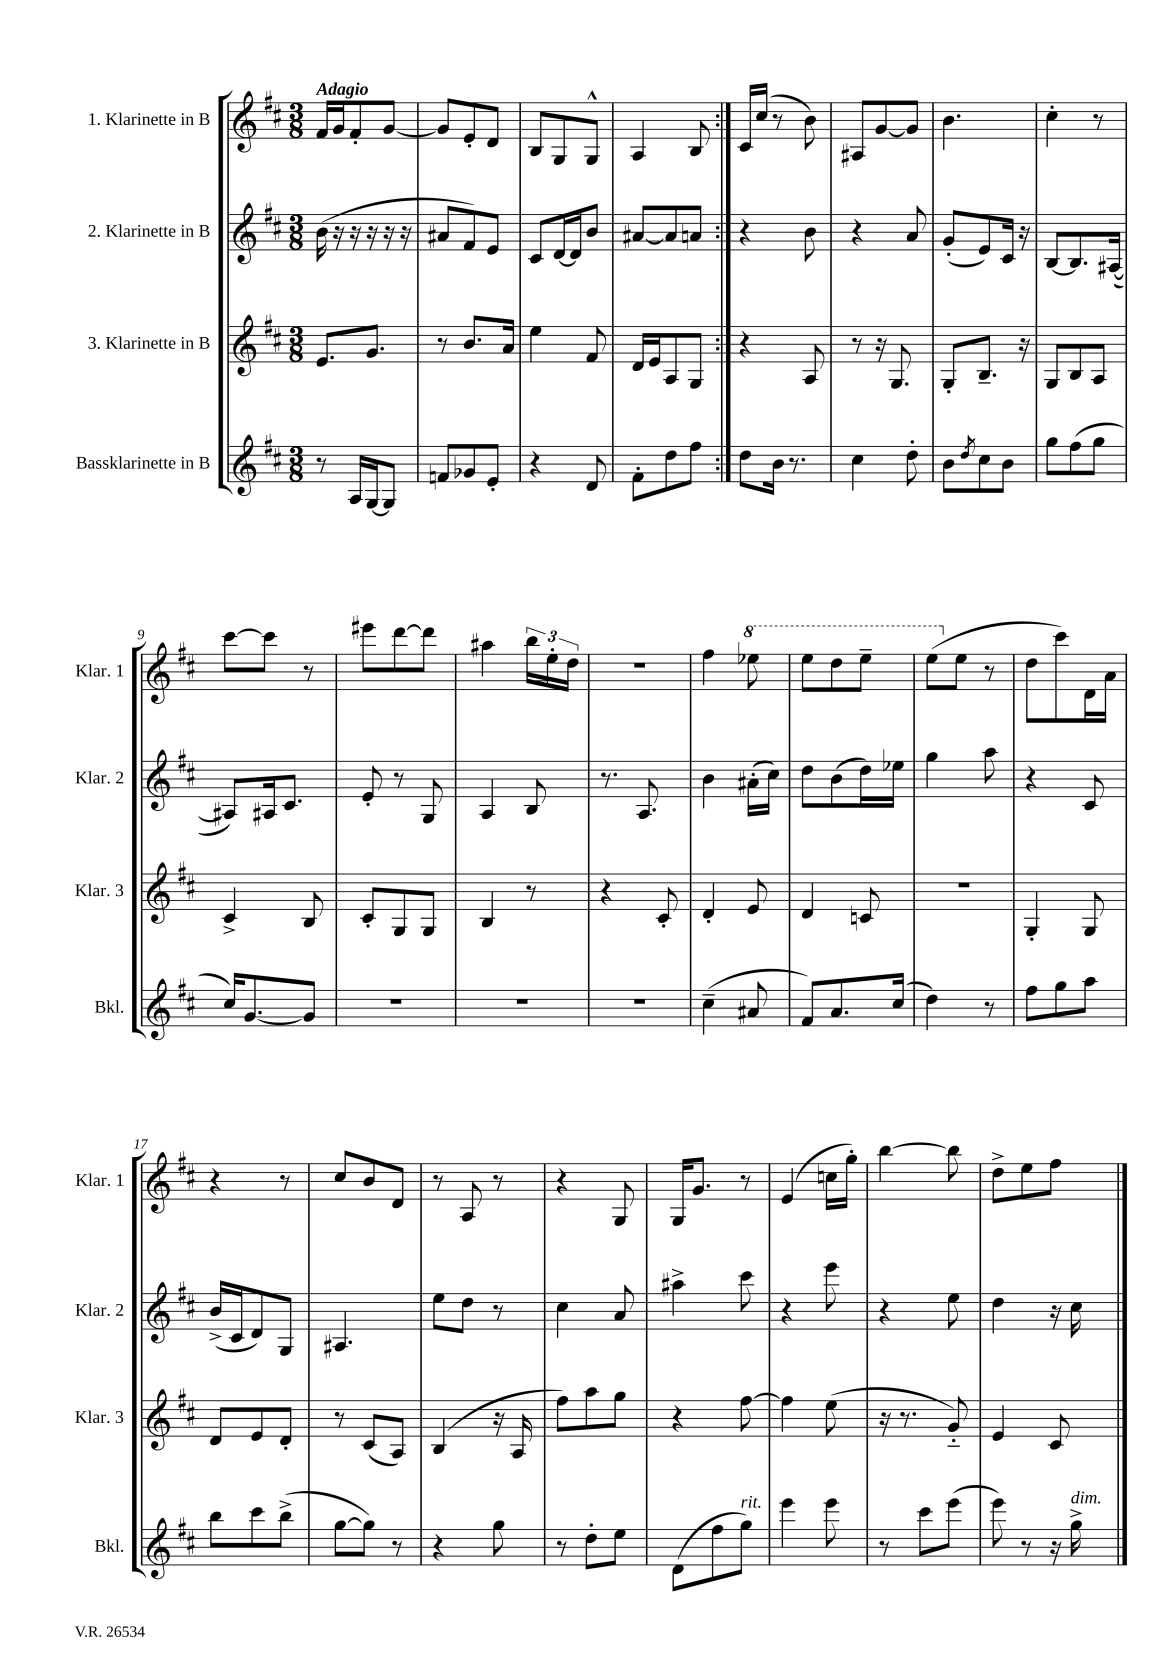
<<
\new StaffGroup <<
\new Staff = "s0" \with { instrumentName = "1. Klarinette in B" shortInstrumentName = "Klar. 1" } {
    \clef treble \key d \major \numericTimeSignature \time 3/8 \tempo "Adagio"
    \repeat volta 2 { fis'16 g'16 fis'8-. g'8~ |
    g'8 e'8-. d'8 |
    b8 g8 g8-^ |
    a4 b8 | }
    cis'16 cis''16( r8 b'8) |
    ais8 g'8~ g'8 |
    b'4. |
    cis''4-. r8 |
    cis'''8~ cis'''8 r8 |
    eis'''8 d'''8~ d'''8 |
    ais''4 \tuplet 3/2 { b''16 e''16-. d''16 } |
    R4. |
    fis''4 \ottava #1 ees'''8 |
    e'''8 d'''8 e'''8-- |
    e'''8( \ottava #0 e''8 r8 |
    d''8 cis'''8) d'16 a'16 |
    r4 r8 |
    cis''8 b'8 d'8 |
    r8 a8 r8 |
    r4 g8 |
    g16 g'8. r8 |
    e'4( c''16 g''16-.) |
    b''4~ b''8 |
    d''8-> e''8 fis''8 \bar "|." |
}
\new Staff = "s1" \with { instrumentName = "2. Klarinette in B" shortInstrumentName = "Klar. 2" } {
    \clef treble \key d \major \numericTimeSignature \time 3/8
    \repeat volta 2 { b'16( r16 r16 r16 r16 r16 |
    ais'8 fis'8) e'8 |
    cis'8 d'16~ d'16 b'8 |
    ais'8~ ais'8 a'8 | }
    r4 b'8 |
    r4 a'8 |
    g'8-.( e'8) cis'16 r16 |
    b8~ b8. ais16~( |
    ais8) ais16 cis'8. |
    e'8-. r8 g8 |
    a4 b8 |
    r8. a8. |
    b'4 ais'16-.( cis''16) |
    d''8 b'8( d''16) ees''16 |
    g''4 a''8 |
    r4 cis'8 |
    b'16->( cis'16 d'8) g8 |
    ais4. |
    e''8 d''8 r8 |
    cis''4 a'8 |
    ais''4-> cis'''8 |
    r4 e'''8 |
    r4 e''8 |
    d''4 r16 cis''16 \bar "|." |
}
\new Staff = "s2" \with { instrumentName = "3. Klarinette in B" shortInstrumentName = "Klar. 3" } {
    \clef treble \key d \major \numericTimeSignature \time 3/8
    \repeat volta 2 { e'8. g'8. |
    r8 b'8. a'16 |
    e''4 fis'8 |
    d'16 e'16 a8 g8 | }
    r4 a8 |
    r8 r16 g8. |
    g8-. b8.-- r16 |
    g8 b8 a8 |
    cis'4-> b8 |
    cis'8-. g8 g8 |
    b4 r8 |
    r4 cis'8-. |
    d'4-. e'8 |
    d'4 c'8 |
    R4. |
    g4-. g8 |
    d'8 e'8 d'8-. |
    r8 cis'8( a8) |
    b4( r16 a16 |
    fis''8) a''8 g''8 |
    r4 fis''8~ |
    fis''4 e''8( |
    r16 r8. g'8-_) |
    e'4 cis'8 \bar "|." |
}
\new Staff = "s3" \with { instrumentName = "Bassklarinette in B" shortInstrumentName = "Bkl." } {
    \clef treble \key d \major \numericTimeSignature \time 3/8
    \repeat volta 2 { r8 a16 g16~ g8 |
    f'8 ges'8 e'8-. |
    r4 d'8 |
    fis'8-. d''8 fis''8 | }
    d''8 b'16 r8. |
    cis''4 d''8-. |
    b'8 \acciaccatura { d''8 } cis''8 b'8 |
    g''8 fis''8( g''8 |
    cis''16) g'8.~ g'8 |
    R4. |
    R4. |
    R4. |
    cis''4--( ais'8 |
    fis'8) a'8. cis''16( |
    d''4) r8 |
    fis''8 g''8 a''8 |
    b''8 cis'''8 b''8->( |
    g''8~ g''8) r8 |
    r4 g''8 |
    r8 d''8-. e''8 |
    d'8( fis''8 g''8^\markup { \italic "rit." }) |
    e'''4 e'''8 |
    r8 cis'''8 e'''8( |
    e'''8) r8 r16 g''16->^\markup { \italic "dim." } \bar "|." |
}
>>
>>
